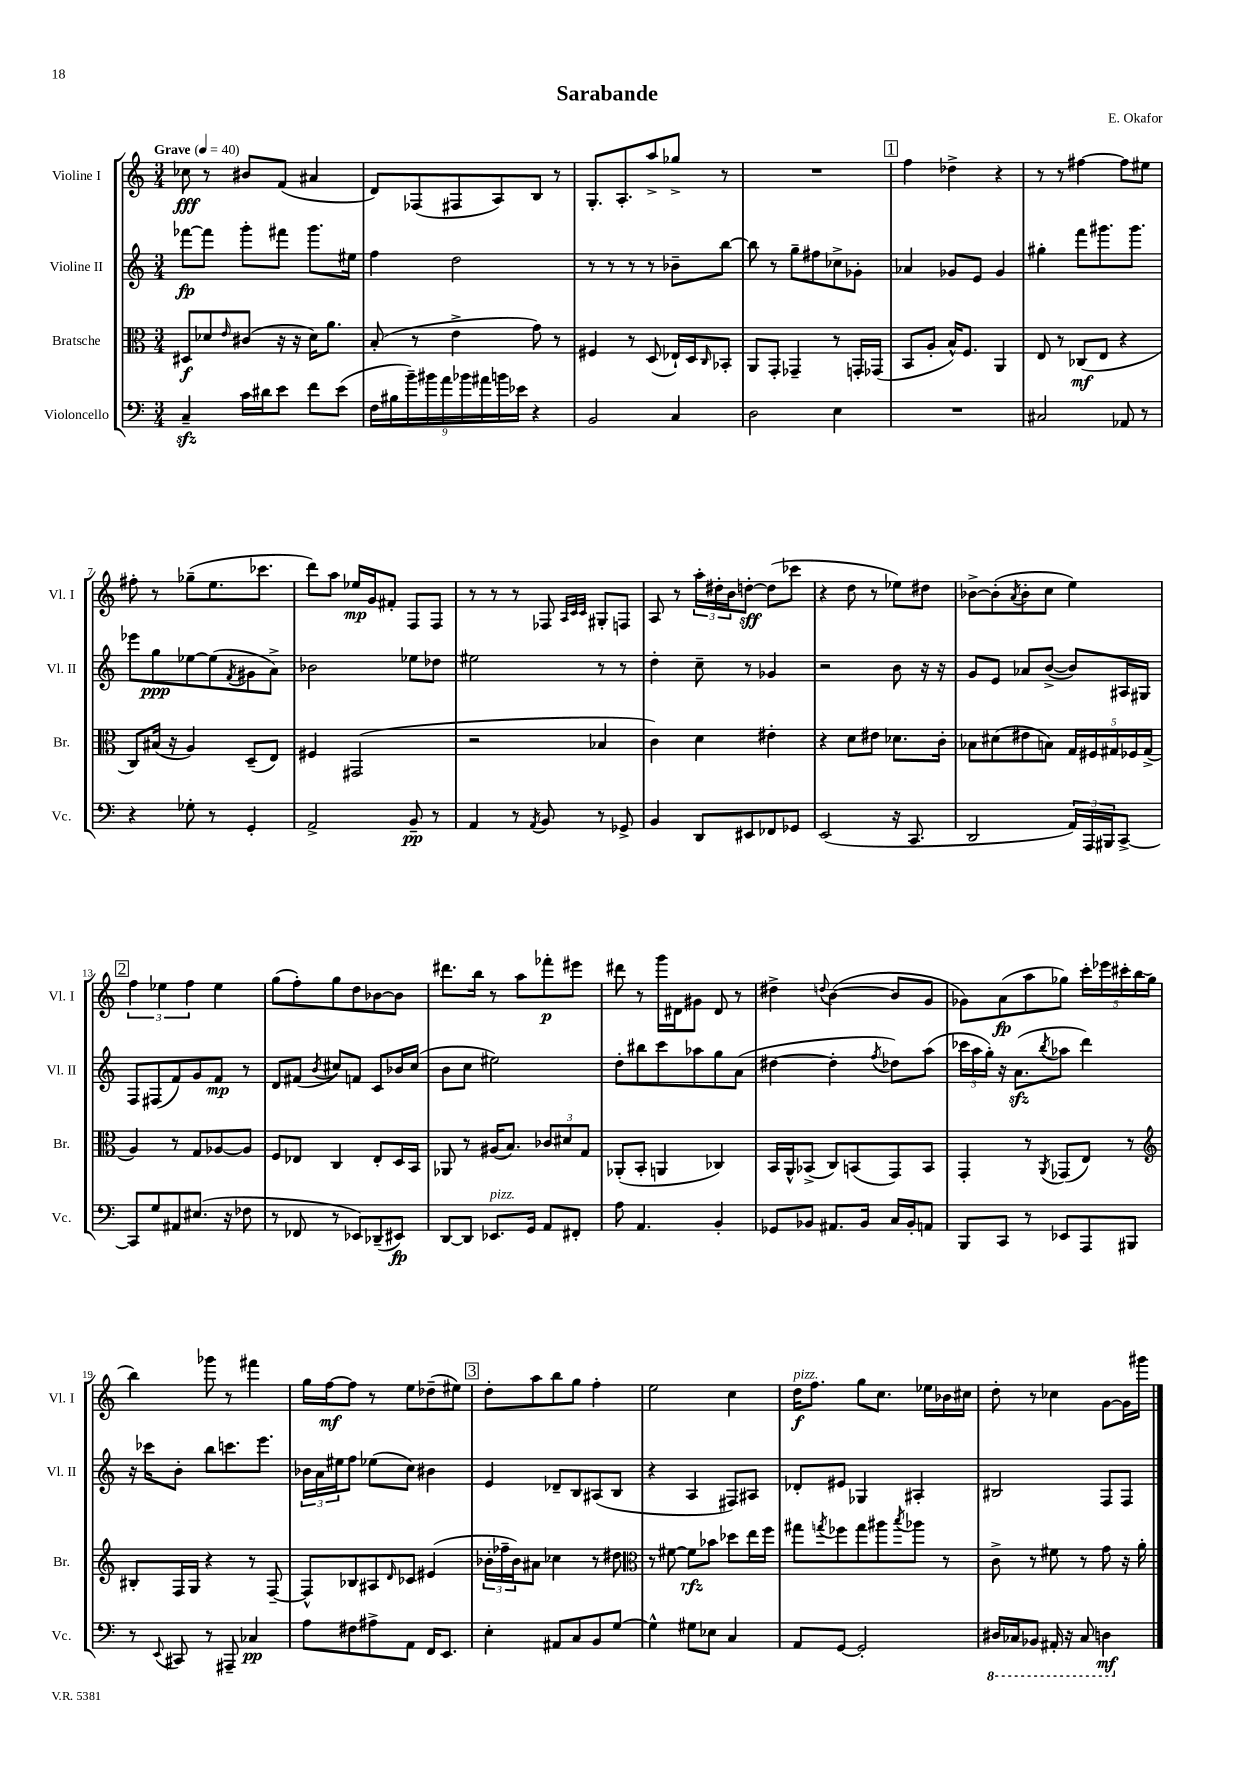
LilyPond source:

\header { title = "Sarabande" composer = "E. Okafor" }
<<
\new StaffGroup <<
\new Staff = "s0" \with { instrumentName = "Violine I" shortInstrumentName = "Vl. I" } {
    \clef treble \key c \major \numericTimeSignature \time 3/4 \tempo "Grave" 4 = 40
    ces''8\fff r8 bis'8 f'8( ais'4 |
    d'8) fes8( fis8 a8) b8 r8 |
    g8.-. a8.-. a''8-> ges''8-> r8 |
    R2. |
    \mark \markup { \box "1" } f''4 des''4-> r4 |
    r8 r8 fis''4~ fis''8 eis''8 |
    fis''8-. r8 ges''8--( e''8. ces'''8. |
    d'''8) a''8 ees''16\mp g'16 fis'8-. f8 f8 |
    r8 r8 r8 fes8 \grace { a32 c'32 c'32 } gis8-. f8 |
    a8 r8 \tuplet 3/2 { a''16-. dis''16-. b'16 } d''8~-.\sff d''8( ces'''8 |
    r4 d''8 r8 ees''8) dis''8 |
    bes'8~-> bes'8-.( \acciaccatura { a'8 } bes'8-. c''8 e''4) |
    \mark \markup { \box "2" } \tuplet 3/2 { f''4 ees''4 f''4 } ees''4 |
    g''8( f''8-.) g''8 d''8 bes'8~ bes'8 |
    dis'''8. b''16 r8 a''8 fes'''8-.\p eis'''8 |
    dis'''8 r8 g'''16 dis'16 gis'8 dis'8 r8 |
    dis''4-> \appoggiatura { d''8 } b'4~( b'8 g'8 |
    ges'8) a'8\fp( a''8 ges''8) \tuplet 5/4 { c'''16-. ees'''16 cis'''16-. b''16 ges''16( } |
    b''4) ges'''8 r8 fis'''4 |
    g''16 f''16~\mf f''8 r8 e''8 des''8--( eis''8) |
    \mark \markup { \box "3" } d''8-. a''8 b''8 g''8 f''4-. |
    e''2 c''4 |
    d''16\f^\markup { \italic "pizz." } f''8. g''8 c''8. ees''16 bes'16 cis''16 |
    d''8-. r8 ces''4 g'8~ g'16 gis'''16 \bar "|." |
}
\new Staff = "s1" \with { instrumentName = "Violine II" shortInstrumentName = "Vl. II" } {
    \clef treble \key c \major \numericTimeSignature \time 3/4
    fes'''8~\fp fes'''8 g'''8-. fis'''8 g'''8. eis''16 |
    f''4 d''2 |
    r8 r8 r8 r8 bes'8-- b''8~ |
    b''8 r8 g''8-- fis''8 ces''8-> ges'8-. |
    \mark \markup { \box "1" } aes'4 ges'8 e'8 ges'4 |
    gis''4-. f'''8 gis'''8. gis'''8. |
    ees'''8 g''8\ppp ees''8~ ees''8( \acciaccatura { f'8 } gis'8 a'8->) |
    bes'2 ees''8 des''8 |
    eis''2 r8 r8 |
    d''4-. c''8-- r8 ges'4 |
    r2 b'8 r16 r16 |
    g'8 e'8 aes'8 b'8~->( b'8) ais16 gis16 |
    \mark \markup { \box "2" } f8 fis8( f'8) g'8 f'8\mp r8 |
    d'8 fis'8( \acciaccatura { b'8 } cis''8) f'8 c'8 bes'16 cis''16( |
    b'8 c''8 eis''2) |
    d''8-. bis''8 c'''8 aes''8 g''8 a'8( |
    dis''4~ dis''4-. \acciaccatura { f''8 } des''8) a''8( |
    \tuplet 3/2 { ces'''16 a''16 g''16-.) } r16 a'8.\sfz( \acciaccatura { b''8 } aes''8 d'''4) |
    r16 ces'''16 b'8-. b''8 c'''8. e'''8. |
    \tuplet 3/2 { bes'16 a'16 eis''16 } f''8 ees''8( c''8) bis'4 |
    \mark \markup { \box "3" } e'4 des'8-- b8 ais8( b8 |
    r4 a4 fis8) ais8 |
    des'8-. eis'8 ges4 ais4-. |
    bis2 f8 f8 \bar "|." |
}
\new Staff = "s2" \with { instrumentName = "Bratsche" shortInstrumentName = "Br." } {
    \clef alto \key c \major \numericTimeSignature \time 3/4
    dis8\f des'8 \grace { e'16 } cis'8( r16 r16 des'16) a'8. |
    b8-.( r8 e'4-> g'8) r8 |
    fis4 r8 d8( ees16-!) d16 \grace { c16 } bes,8-. |
    a,8 g,8-. ges,4-- r8 g,16-. ges,16( |
    \mark \markup { \box "1" } b,8 a8-. b16-^) f8. a,4 |
    e8 r8 ces8\mf( e8 r4 |
    c8) bis16( r16 a4) d8--( e8) |
    fis4 gis,2( |
    r2 bes4 |
    c'4) d'4 eis'4-. |
    r4 d'8 eis'8 des'8. c'16-. |
    bes8 dis'8( eis'8 b8) \tuplet 5/4 { g16 fis16 gis16 fes16 gis16->( } |
    \mark \markup { \box "2" } a4) r8 g8 aes8~ aes8 |
    f8 ees8 c4 ees8-. d16 b,16 |
    aes,8 r8 ais16( b8.) \tuplet 3/2 { ces'8 dis'8 g8 } |
    aes,8-.( b,8-. a,4 ces4) |
    b,16 a,16-^ bes,8->( c8) b,8( g,8) b,8 |
    g,4-. r8 \acciaccatura { a,8 } ges,8( e8) r8 |
    \clef treble bis8-. f16 g16 r4 r8 f8~-- |
    f8-^ bes8 ais8 \grace { d'16 } ces'8 eis'4( |
    \mark \markup { \box "3" } \tuplet 3/2 { bes'16-. fes''16-- bes'16) } ais'8 ces''4 r8 dis''8 |
    \clef alto r8 fis'8~ fis'8\rfz bes'8 des''8 e''16 f''16 |
    gis''8 \acciaccatura { g''8 } fes''8 g''8 ais''8 \acciaccatura { b''8 } aes''8 r8 |
    c'8-> r8 fis'8 r8 g'8 r16 a'16-. \bar "|." |
}
\new Staff = "s3" \with { instrumentName = "Violoncello" shortInstrumentName = "Vc." } {
    \clef bass \key c \major \numericTimeSignature \time 3/4
    c4--\sfz c'16 dis'16 e'8 f'8 e'8( |
    \tuplet 9/8 { f16 bis16 b'16--) bis'16 a'16 bes'16 ais'16 b'16 ees'16 } r4 |
    b,2 c4 |
    d2 e4 |
    \mark \markup { \box "1" } R2. |
    cis2 aes,8 r8 |
    r4 ges8-. r8 g,4-. |
    a,2-> b,8--\pp r8 |
    a,4 r8 \acciaccatura { a,8 } b,8 r8 ges,8-> |
    b,4 d,8 eis,8 fes,8 ges,8 |
    e,2( r16 c,8. |
    d,2 \tuplet 3/2 { a,16) a,,16 bis,,16 } c,8~-> |
    \mark \markup { \box "2" } c,8 g8 ais,8 eis8.( r16 fes8 |
    r8 fes,8 r8 ees,8) des,8--( eis,8\fp) |
    d,8~ d,8 ees,8.^\markup { \italic "pizz." } g,16 a,8 fis,8-. |
    a8 a,4. b,4-. |
    ges,8 bes,8 ais,8. bes,16 c16 bes,16-. a,8 |
    b,,8 c,8 r8 ees,8 a,,8 bis,,8 |
    r8 \appoggiatura { e,8 } cis,8 r8 ais,,8-- ces4\pp |
    a8 fis8 ais8-> a,8 f,16 e,8. |
    \mark \markup { \box "3" } e4-. ais,8 c8 b,8 g8~ |
    g4-^ gis8 ees8 c4 |
    a,8 g,8~ g,2-. |
    \ottava #-1 dis,16 ces,16 bes,,8 ais,,16-. r16 ces,8 d,4\mf \ottava #0 \bar "|." |
}
>>
>>
